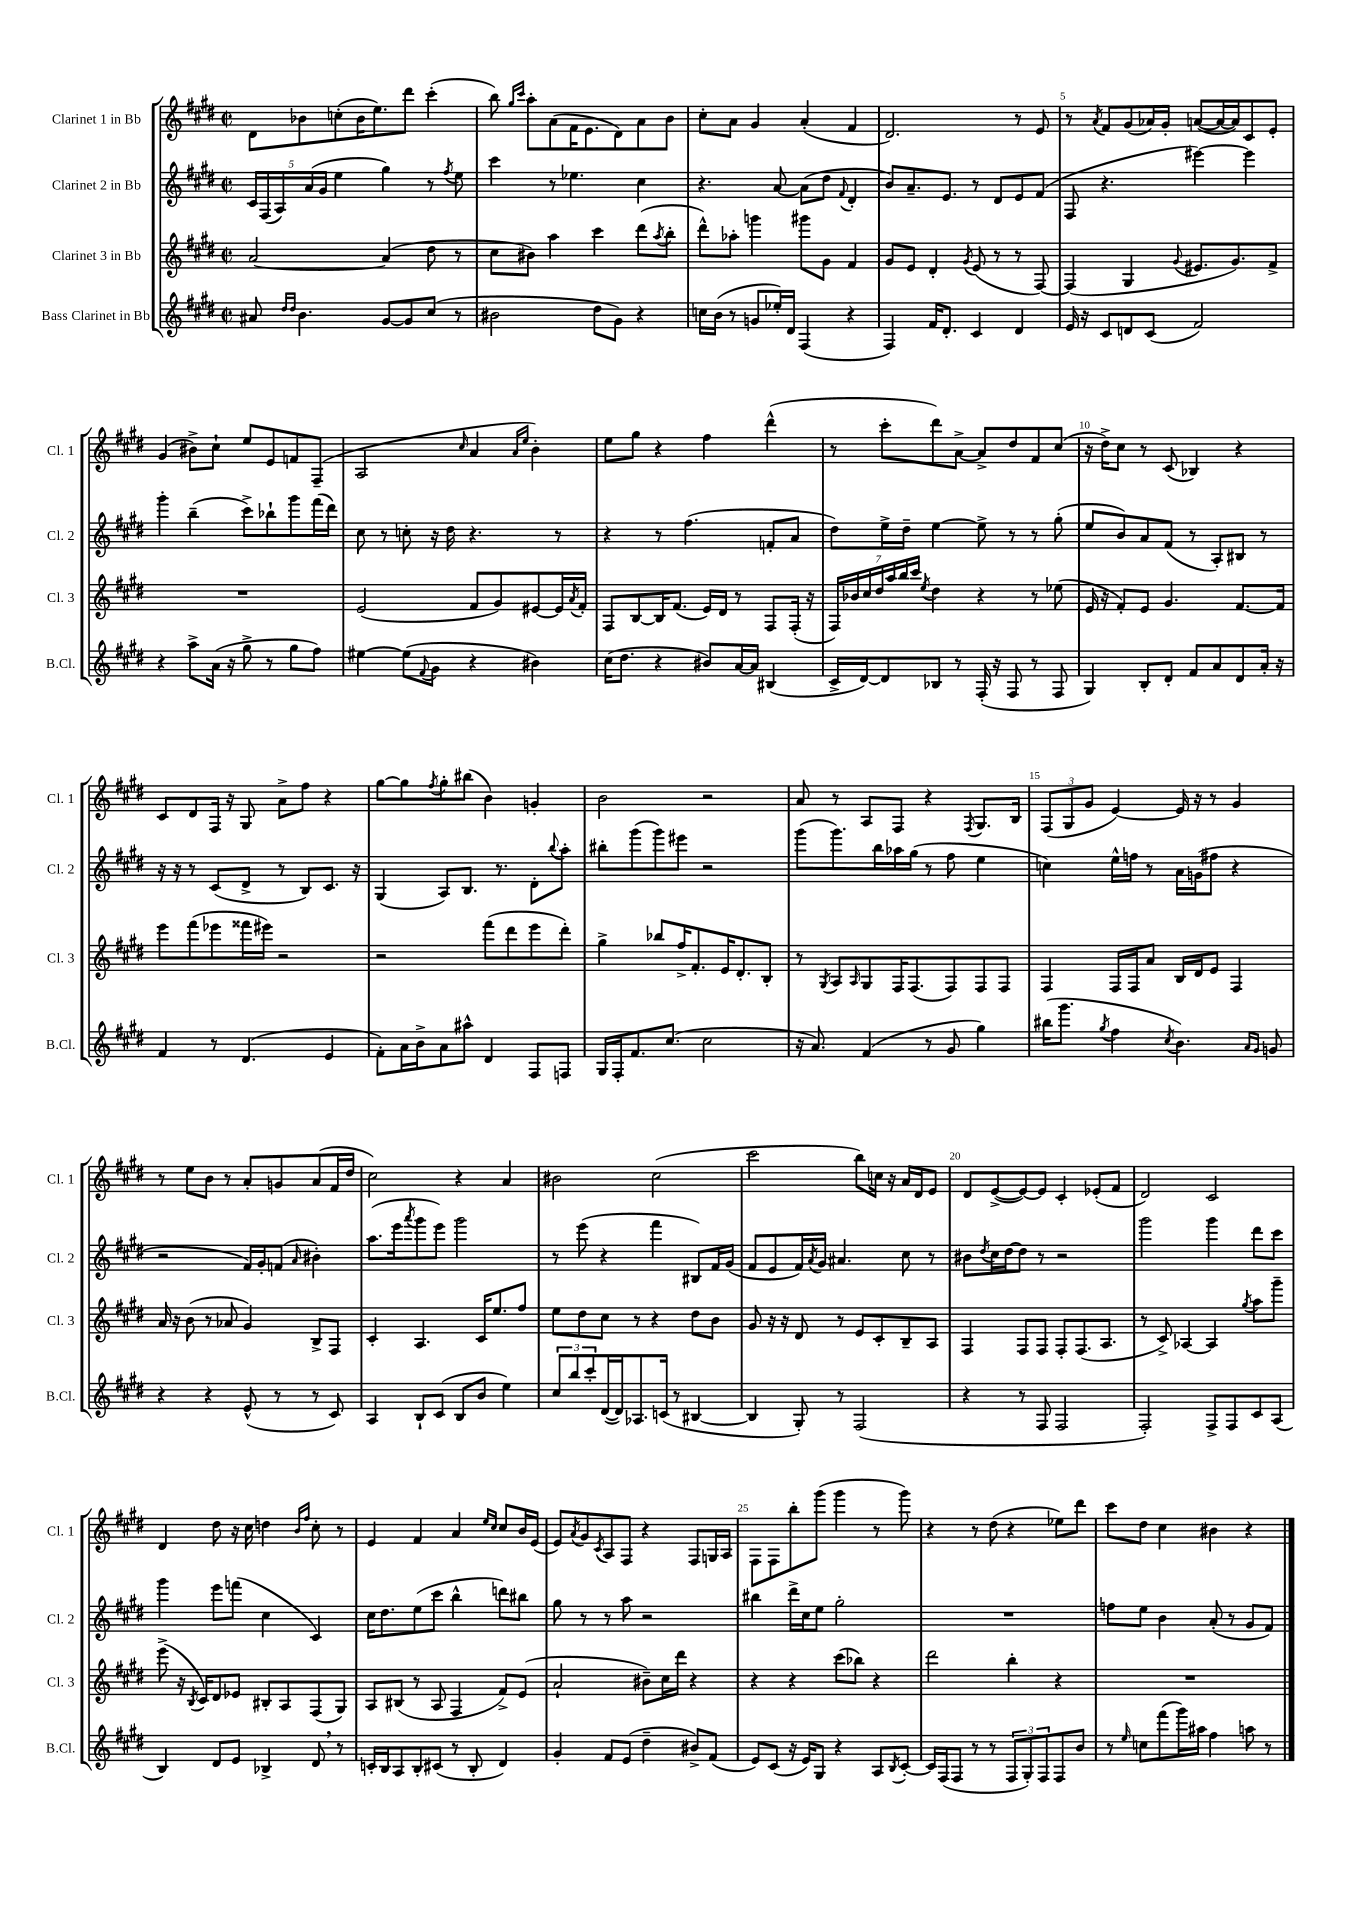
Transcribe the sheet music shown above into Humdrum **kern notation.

**kern	**kern	**kern	**kern
*staff4	*staff3	*staff2	*staff1
*clefG2	*clefG2	*clefG2	*clefG2
*k[f#c#g#d#]	*k[f#c#g#d#]	*k[f#c#g#d#]	*k[f#c#g#d#]
*M2/2	*M2/2	*M2/2	*M2/2
*met(c|)	*met(c|)	*met(c|)	*met(c|)
8a#/	[2a/	20c#/LL	8d#\L
.	.	(20F#/	.
.	.	20A/)	.
16qqdd#/LL	.	.	.
16qqdd#/JJ	.	.	.
4.b\	.	.	8b-\
.	.	(20a/	.
.	.	20g#/JJ	.
.	.	4ee\	(8cc'\
.	.	.	16b-\K
.	.	.	8.ee\)
[8g#/L	(4a/]	4gg#\)	.
8g#/]	.	.	8ddd#\J
(8cc#/J	8dd#\	8r	(4ccc#'\
.	.	8qff#/	.
8r	8r	8ee\	.
=	=	=	=
2b#\	8cc#\L	4ccc#\	8bb\)
.	.	.	16qqgg#/LL
.	.	.	16qqccc#/JJ
.	8b#\J)	.	8aa'\L
.	4aa\	8r	(8a\
.	.	4.ee-\	16f#\K
.	.	.	8.e\
8dd#\L	4ccc#\	.	.
8g#\J)	.	.	8d#\)
4r	(8ddd#\L	4cc#\	8a\
.	8qaa/	.	.
.	8bb'\J	.	8b\J
=	=	=	=
16cc\LL	8ddd#^^\L)	4.r	8cc#'\L
(16b\JJ	.	.	.
8r	8aa-'\J	.	8a\J
8g/L	4ggg\	.	4g#/
16ee-'/L)	.	[8a/	.
16d#/JJ	.	.	.
(4F#/	8ggg#\L	(8a\]L	(4a'/
.	8g#\J	8dd#\J	.
.	.	8qqf#/	.
4r	4f#/	4d#'/	4f#/
=	=	=	=
4F#/)	8g#/L	8b/L)	2.d#/)
.	8e/J	8.a~/	.
16f#/LK	4d#'/	.	.
8.d#'/J	.	8.e/J	.
.	8qg#/	.	.
4c#/	(8e/	8r	.
.	8r	8d#/L	.
4d#/	8r	8e/	8r
.	[8F#/)	(8f#/J	8e/
=	=	=	=
16e/	(4F#/]	8F#/	8r
16r	.	.	.
.	.	.	8qa/
8c#/L	.	4.r	8f#/L
8d/	4G#/	.	(8g#/
(8c#/J	.	.	16a-/L)
.	.	.	16g#'/JJ
.	8qqg#/	.	.
2f#/)	8.e#/L	[4eee#\)	([8a/L
.	.	.	16a/_L
.	8.g#/)	.	16a/]J)
.	.	4eee#\]	8c#/
.	8f#^/J	.	8e'/J
=	=	=	=
4r	1r	4ggg#'\	(4g#/
8aa^\L	.	(4bb~\	8b#^\L)
(16a\Jk	.	.	8cc#`\J
16r	.	.	.
8gg#^\	.	8ccc#^\L)	8ee/L
8r	.	8bb-`\	8e/
8gg#\L	.	8ggg#\	8f/
8ff#\J)	.	(16fff#\L	(8F#~/J
.	.	16ddd#\JJ)	.
=	=	=	=
[4ee#\	(2e/	8cc#\	2A/
.	.	8r	.
(8ee#\]L	.	8cc'\	.
8qqf#/	.	.	.
8g#\J	.	16r	.
.	.	16dd#\	.
.	.	.	16qqcc#/
4r	8f#/L	4.r	4a/
.	8g#/)	.	.
.	.	.	16qqa/LL
.	.	.	16qqee/JJ
4b#\)	[8e#/	.	4b'\)
.	16e#/]L	8r	.
.	8qa/	.	.
.	16f#'/JJ	.	.
=	=	=	=
(16cc#\LK	8F#/L	4r	8ee\L
8.dd#\J	.	.	.
.	[8B/	.	8gg#\J
4r	16B/]K	8r	4r
.	(8.f#/J	.	.
.	.	(4.ff#\	.
8b#/L)	16e/LL)	.	4ff#\
.	16d#/JJ	.	.
[16a/L	8r	.	.
16a/]JJ	.	.	.
(4B#/	8F#/L	8f'/L	(4ddd#^^\
.	(16F#'/Jk	8a/J	.
.	16r	.	.
=	=	=	=
16c#^/LL	28F#/LL)	8dd#\L)	8r
.	28b-/	.	.
[16d#/J)	.	.	.
.	28cc#/	.	.
.	28dd#/	.	.
8d#/]	.	16ee^\L	8ccc#'\L
.	28aa/	.	.
.	28bb/	.	.
.	.	16dd#~\JJ	.
.	28ccc#/JJ	.	.
.	8qee/	.	.
8B-/J	4dd#\	[4ee\	8ddd#\)
8r	.	.	[8a^\J
(16F#'/	4r	8ee^\]	8a^/]L
16r	.	.	.
8F#/	.	8r	8dd#/
8r	8r	8r	8f#/
8F#/	(8ee-\	(8gg#'\	(8cc#/J
=	=	=	=
4G#/)	16e/	8ee/L	16r
.	16r	.	16dd#^\LK)
.	8f#'/L)	8b/)	8cc#\J
8B'/L	8e/J	8a/	8r
8d#'/J	4.g#/	(8f#/J	(8c#/
8f#/L	.	8r	4B-/)
8a/	.	8A'/L)	.
8d#/	[8.f#/L	8B#/J	4r
16a'/Jk	.	8r	.
16r	16f#/]Jk	.	.
=	=	=	=
4f#/	8eee\L	16r	8c#/L
.	.	16r	.
.	(8fff#\	8r	8d#/
8r	8eee-\	(8c#/L	16F#/Jk
.	.	.	16r
(4.d#/	16fff##\L	8d#^/J	8G#/
.	16eee#\JJ)	.	.
.	2r	8r	8a^\L
.	.	8B/L)	8ff#\J
4e/	.	8.c#/J	4r
.	.	16r	.
=	=	=	=
8f#'\L)	2r	(4G#/	[8gg#\L
16a\L	.	.	8gg#\]
16b^\J	.	.	.
.	.	.	8qff#/
8a\	.	8A/L)	8gg#'\
8aa#^^\J	.	8.B/J	(8bb#\J
4d#/	(8fff#\L	.	4b\)
.	.	8.r	.
.	8ddd#\	.	.
8F#/L	8eee\	8d#'\L	4g'/
.	.	8qqbb/	.
8F/J	8ddd#'\J)	8aa'\J	.
=	=	=	=
16G#/LL	4gg#^\	8bb#'\L	2b\
16F#'/J	.	.	.
8.f#/	.	(8ggg#\	.
.	8bb-/L	8ggg#\)	.
(8.cc#/J	.	.	.
.	16ff#^/K	8eee#\J	.
.	8.f#'/	.	.
2cc#\	.	2r	2r
.	16e/K	.	.
.	8.d#'/	.	.
.	8B'/J	.	.
=	=	=	=
16r	8r	(8ggg#\L	8a/
8.a/)	.	.	.
.	8qG#/	.	.
.	8A/L	8.ggg#\)	8r
.	16qqA/	.	.
(4f#/	8G#/	.	8A/L
.	.	16bb\L	.
.	16F#/K	16aa-\	8F#/J
.	(8.F#/	(16gg#\JJ	.
8r	.	8r	4r
8g#/	8F#/)	8ff#\	.
.	.	.	8qF#/
4gg#\)	8F#/	4ee\	8.G#/L
.	8F#/J	.	.
.	.	.	16B/Jk
=	=	=	=
(16bb#\LK	4F#/	4cc\)	(12F#/L
8.ggg#\J	.	.	.
.	.	.	12G#/
.	.	.	12g#/J
8qgg#/	.	.	.
4ff#\	16F#/LL	16ee^^\LL	[4e/)
.	16F#/J	16ff\JJ	.
.	8a/J	8r	.
8qcc#/	.	.	.
4.b\)	16B/LL	16a\LL	16e/]
.	16d#/J	(16g\J	16r
.	8e/J	8ff#\J	8r
.	4F#/	4r	4g#/
16qqa/LL	.	.	.
16qqg#/JJ	.	.	.
8g/	.	.	.
=	=	=	=
4r	16a/	2r	8r
.	16r	.	.
.	(8b\	.	8ee\L
4r	8r	.	8b\J
.	8a-/	.	8r
(8e^^/	4g#/)	16f#/LL)	8a'/L
.	.	16g#'/J	.
8r	.	(8f/J	8g/
.	.	16qqa/	.
8r	8B^/L	4b#'\)	(8a/
8c#/)	8F#/J	.	16f#/L
.	.	.	16dd#/JJ
=	=	=	=
4A/	4c#'/	(8.aa\L	2cc#\)
.	.	16eee\k	.
.	.	8qaaa/	.
8B`/L	4.A/	8ggg#\	.
(8c#/J	.	8eee\J)	.
8B/L	.	2ggg#\	4r
8b/J	16c#/LK	.	.
.	8.ee/	.	.
4ee\)	.	.	4a/
.	8ff#/J	.	.
=	=	=	=
12cc#/L	8ee\L	8r	2b#\
12bb/	.	.	.
.	8dd#\	(8eee\	.
12ccc#'/	.	.	.
([16d#/L	8cc#\J	4r	.
16d#/]J)	.	.	.
8.A-/	8r	.	.
.	4r	4fff#\	(2cc#\
(16c/Jk	.	.	.
8r	.	.	.
[4B#/	8dd#\L	8B#/L)	.
.	8b\J	16f#/L	.
.	.	(16g#/JJ	.
=	=	=	=
4B#/]	8g#/	8f#/L	2ccc#\
.	16r	8e/	.
.	16r	.	.
8G#'/)	8d#/	16f#/L)	.
.	.	8qa/	.
.	.	16g#/JJ	.
8r	8r	4.a#/	.
(2F#/	8e/L	.	8bb\L)
.	8c#'/	.	16cc\Jk
.	.	.	16r
.	8B~/	8cc#\	16a/LL
.	.	.	16d#/J
.	8A/J	8r	8e/J
=	=	=	=
4r	4F#/	8b#\L	8d#/L
.	.	8qdd#/	.
.	.	16cc#\L	([8e^/
.	.	[16dd#\J	.
8r	8F#/L	8dd#\]J	8e/_)
8F#/	8F#/J	8r	8e/]J
2F#/	8F#'/L	2r	4c#'/
.	(8.F#/	.	.
.	.	.	(8e-'/L
.	8.A/J	.	.
.	.	.	8f#/J
=	=	=	=
2F#'/)	8r	2ggg#\	2d#/)
.	8c#^/)	.	.
.	[4A-/	.	.
8F#^/L	4A-/]	4ggg#\	2c#/
8F#/	.	.	.
.	8qgg#/	.	.
8c#/	8aa\L	8ddd#\L	.
(8A/J	8ggg#~\J	8ccc#\J	.
=	=	=	=
4B/)	(8eee^\	4ggg#\	4d#/
.	16r	.	.
.	8qB/	.	.
.	16c#/LK)	.	.
8d#/L	8d#/	8eee\L	8dd#\
8e/J	8e-/J	(8fff\J	16r
.	.	.	16cc#\
4B-^/	8B#'/L	4cc#\	4dd\
.	8A/	.	.
.	.	.	16qqb/LL
.	.	.	16qqff#/JJ
8d#/	(8F#/	4c#/)	8cc#'\
8r	8G#/J)	.	8r
=	=	=	=
16c'/LL	8A/L	16cc#\LK	4e/
16B/J	.	8.dd#\	.
8A/	(8B#/J	.	.
8B'/	8r	(8ee\	4f#/
(8c#/J	8A/	8ccc#\J	.
8r	4F#/	4bb^^\	4a/
8B'/	.	.	.
.	.	.	16qqee/LL
.	.	.	16qqcc#/JJ
4d#/)	8f#^/L)	8ddd\L)	8cc#/L
.	(8e/J	8bb#\J	16b/L
.	.	.	(16e/JJ
=	=	=	=
4g#'/	2a`/	8gg#\	8e/L)
.	.	.	8qa/
.	.	8r	8g#/
.	.	.	8qc#/
8f#/L	.	8r	8A/
(8e/J	.	8aa\	8F#/J
4dd#~\	8b#~\L)	2r	4r
.	16cc#\L	.	.
.	16ddd#\JJ	.	.
8b#^/L)	4r	.	8F#/L
(8f#/J	.	.	16G/L
.	.	.	16A/JJ
=	=	=	=
8e/L)	4r	4bb#\	8F#\L
(8c#/J	.	.	8F#\
16r	4r	16ddd#^\LL	8bb'\
16e/LK)	.	16cc#\J	.
8G#/J	.	8ee\J	(8ggg#\J
4r	(8ccc#\L	2gg#'\	4ggg#\
.	8bb-\J)	.	.
8A/L	4r	.	8r
8qB/	.	.	.
[8c#'/J	.	.	8ggg#\)
=	=	=	=
16c#/]LL	2ddd#\	1r	4r
(16F#/J	.	.	.
8F#/J	.	.	.
8r	.	.	8r
8r	.	.	(8dd#\
12F#/L	4bb'\	.	4r
12G#'/)	.	.	.
12F#/	.	.	.
8F#/	4r	.	8ee-\L)
8b/J	.	.	8ddd#\J
=	=	=	=
8r	1r	8ff\L	8ccc#\L
16qqee/	.	.	.
8cc\L	.	8ee\J	8dd#\J
(8fff#\	.	4b\	4cc#\
16ggg#\L)	.	.	.
16aa#\JJ	.	.	.
4ff#\	.	(8a'/	4b#\
.	.	8r	.
8aa\	.	8g#/L	4r
8r	.	8f#/J)	.
==	==	==	==
*-	*-	*-	*-
